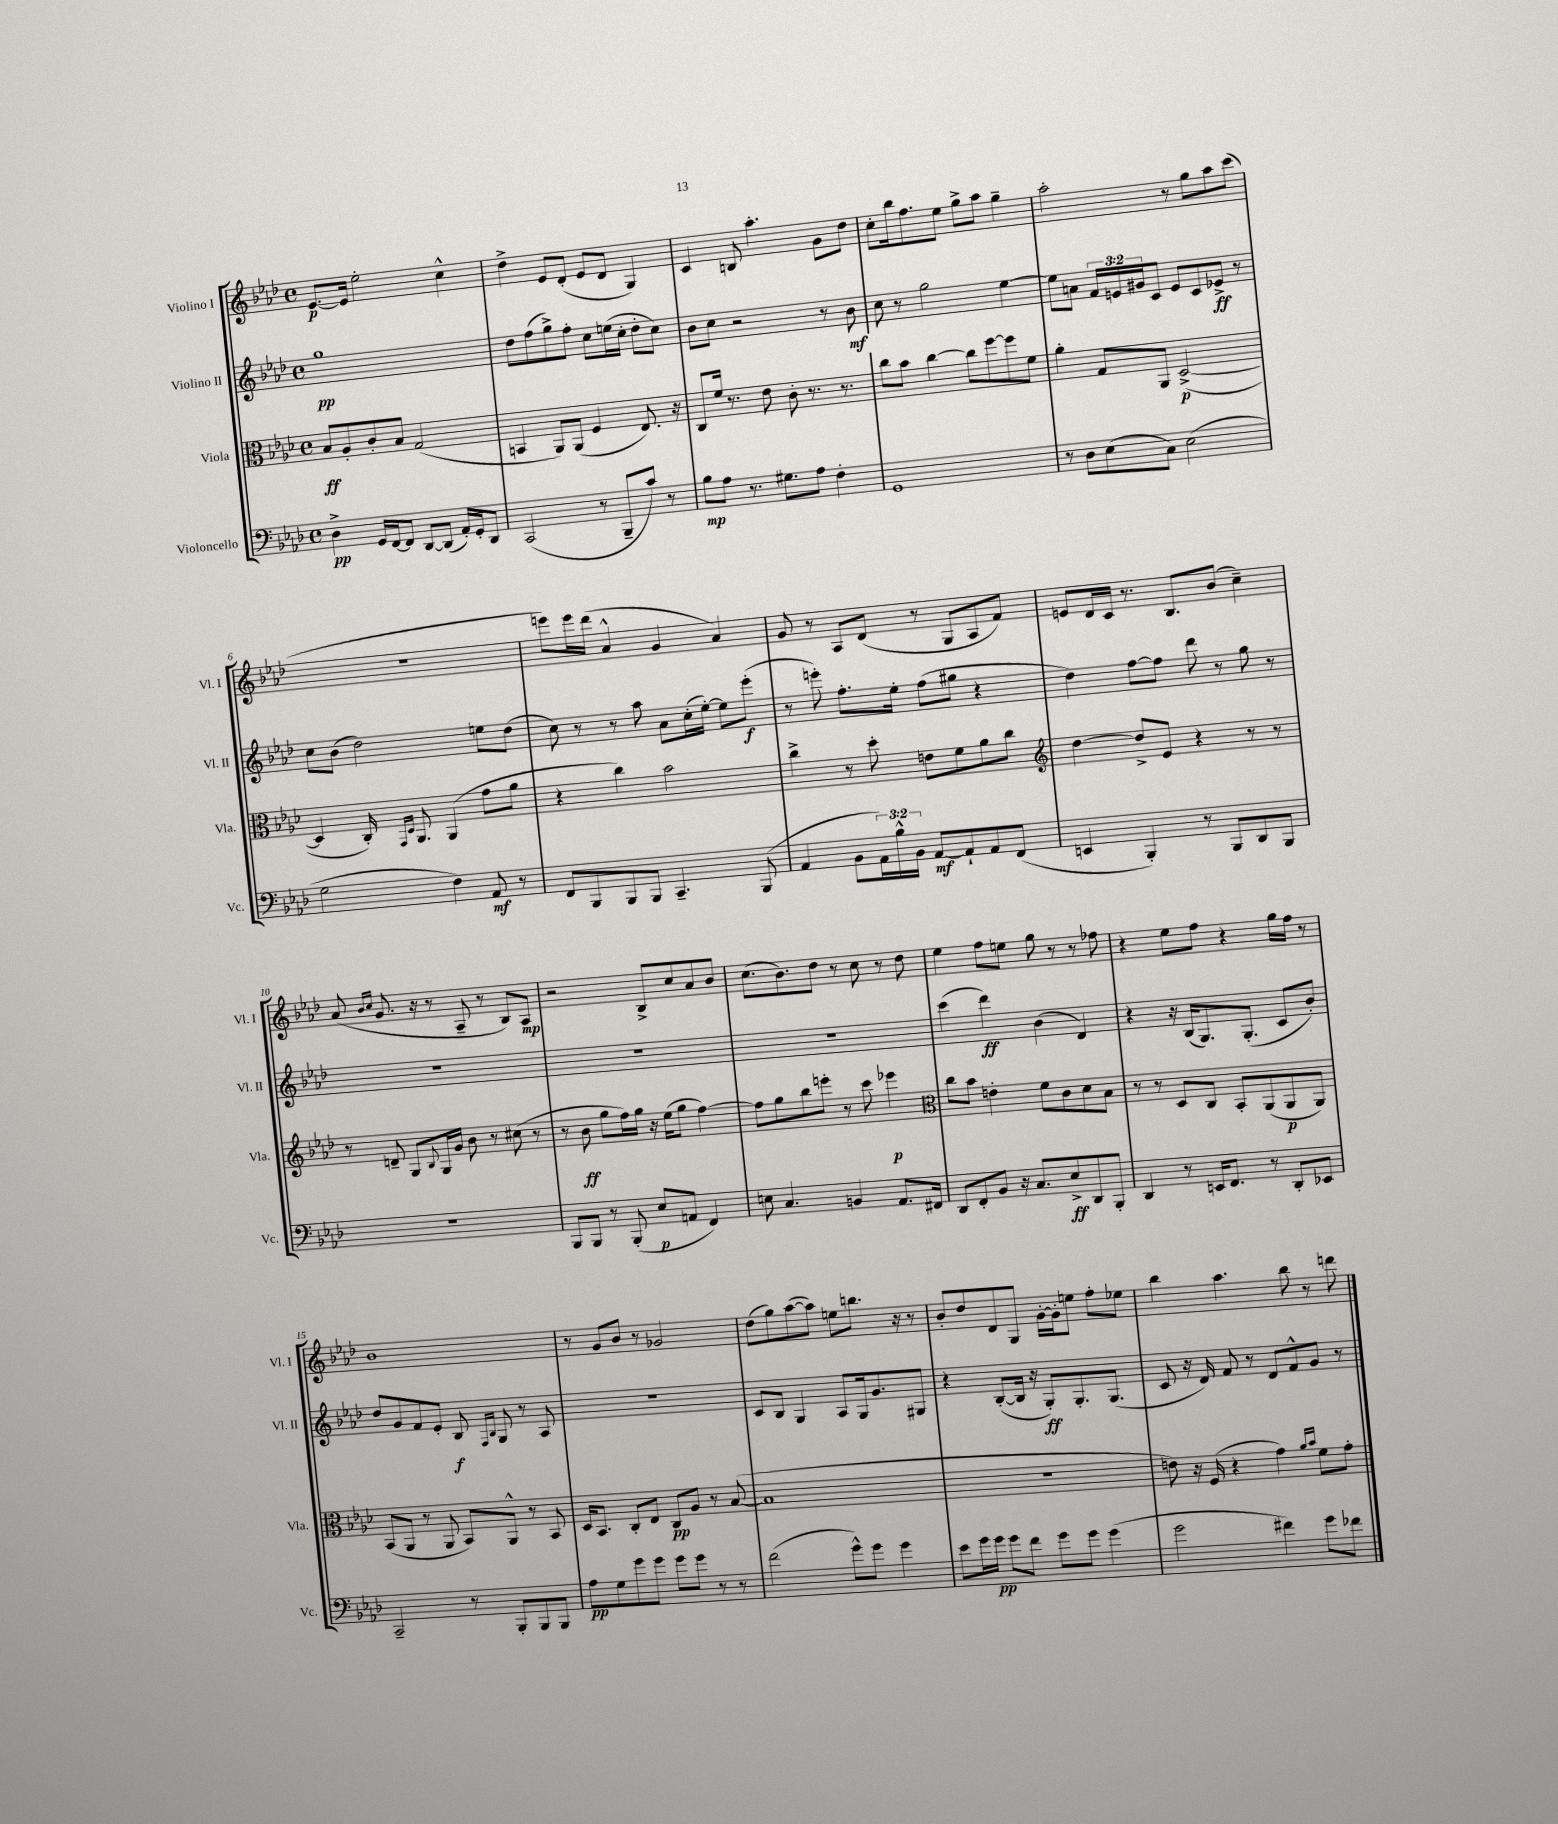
<<
\new StaffGroup <<
\new Staff = "s0" \with { instrumentName = "Violino I" shortInstrumentName = "Vl. I" } {
    \clef treble \key aes \major \defaultTimeSignature \time 4/4
    ees'8.~\p ees'16 ees''2-. c''4-^ |
    des''4-> ees'8 des'8-.( ees'8 des'8 g4) |
    c'4 b8 aes''4.-. g'8 des''8 |
    c''8-. bes''16 f''8. ees''8 g''8-> aes''8 g''4-- |
    aes''2-. r8 g''8 aes''8 c'''8( |
    R1 |
    e'''8) e'''16 des'''16( aes'4-^ g'4 aes'4) |
    g'8 r8 aes8 des'8( r8 g8 aes8 f'8) |
    e'8 des'16 c'16 r8. bes8. bes'8( c''4--) |
    aes'8( \grace { bes'16 c''16 } g'8. r16 r8 aes8-- r8 bes8) aes8\mp |
    r2 bes8-> c''8 aes'8 bes'8 |
    c''8.( bes'8.) des''8 r8 c''8 r8 des''8 |
    ees''4 f''8 e''8 g''8 r8 r8 fes''8 |
    r4 ees''8 f''8 r4 g''16 f''16 r8 |
    bes'1 |
    r8 g'8 bes'8 r8 ges'2 |
    des''8( g''8) aes''8~( aes''8) e''8 b''8. r16 r8 |
    bes'8-. des''8 des'8 g8 g'16~-. g'16-. e''8 f''8-. ees''8 |
    bes''4 aes''4. bes''8 r8 d'''8 \bar "|." |
}
\new Staff = "s1" \with { instrumentName = "Violino II" shortInstrumentName = "Vl. II" } {
    \clef treble \key aes \major \defaultTimeSignature \time 4/4 \override Staff.TupletNumber.text = #tuplet-number::calc-fraction-text
    g''1\pp |
    des''8 f''8( g''8->) f''8-. c''8 e''16( c''16-. des''8-. c''8) |
    bes'8 c''8 r2 r8 bes'8\mf |
    c''8 r8 g''2 ees''4~ |
    ees''8 a'8 \tuplet 3/2 { f'16 e'16 gis'16 } c'8 e'8 c'8 ees'8->\ff r8 |
    c''8 bes'8( des''2) e''8 des''8( |
    c''8) r8 r8 aes''8 aes'8 c''16-.( ees''16~-.) ees''8 ees'''8-.\f( |
    r8 e'''8-.) f''8.-. ees''16-. f''8( gis''8 r4 |
    des''4) f''8~ f''8 des'''8 r8 g''8 r8 |
    R1 |
    R1 |
    R1 |
    c'''4( des'''4\ff) bes'4( des'4) |
    r4 r16 bes16( g8.) g8.-.( c'8 bes'8-.) |
    des''8 g'8 f'8 ees'8-. bes8\f \grace { f16 bes16 } g8 r8 aes8 |
    R1 |
    c'8 bes8 g4 aes8 g16 g'8. gis8 |
    r4 bes8~-.( bes16 r16 g8-.\ff) g8.-. g8.( |
    c'8 r16 des'16) f'8 r8 des'8 f'8-^ g'8 r8 \bar "|." |
}
\new Staff = "s2" \with { instrumentName = "Viola" shortInstrumentName = "Vla." } {
    \clef alto \key aes \major \defaultTimeSignature \time 4/4
    bes8\ff aes8-. c'8-. bes8 g2( |
    b,4 aes,8) aes,8( f4 ees8.) r16 |
    c8 f'16 r8. ees'8 c'8-. r8. r8. |
    c''8 bes'8 c''4~ c''8 f''8~ f''8 f'8 |
    aes'4-. g8 aes,8 des2~->\p( |
    des4 c16-.) \grace { g,16 des16 } aes,8. aes,4( g'8 aes'8 |
    r4 c''4) bes'2 |
    c''4-> r8 des''8-. e'8 f'8 aes'8 c''8 |
    \clef treble des''4~ des''8-> ees'8 r4 r8 r8 |
    r8 d'8-- g8 \appoggiatura { bes8 } g16 g'16 bes'8 r8 cis''8( r8 |
    r8 bes'8\ff g''8 f''16) g''16 r16 ees''16( g''8 f''4~) |
    f''8 g''8 bes''8 e'''8-. r8 c'''8 ees'''4\p |
    \clef alto c''8 bes'8 e'4-. f'8 c'8 des'8 bes8 |
    r8 r8 des8 c8 bes,8-. aes,8( aes,8\p aes,8) |
    bes,8( aes,8 r8 aes,8 bes,8) aes,8-^ r8 bes,8 |
    des16 bes,8. c8-. ees8 c8\pp aes8 r8 bes8~( |
    bes1 |
    R1 |
    e'8) r16 f16( r4 g'4) \grace { aes'16 bes'16 } f'8 g'8-. \bar "|." |
}
\new Staff = "s3" \with { instrumentName = "Violoncello" shortInstrumentName = "Vc." } {
    \clef bass \key aes \major \defaultTimeSignature \time 4/4 \override Staff.TupletNumber.text = #tuplet-number::calc-fraction-text
    des4->\pp g,16 f,16~ f,8 des,8~ des,8( aes,16-.) g,16-. des,8 |
    c,2( r8 bes,,8-- c'8) r8 |
    bes8\mp aes8 r8. gis8. aes8 f4-. |
    g,1 |
    r8 des8 ees8( c8) ees2( |
    g2 f4) aes,8\mf r8 |
    f,8 bes,,8 bes,,8 bes,,8 c,4.-- bes,,8( |
    aes,4 bes,8 \tuplet 3/2 { aes,16) bes16-^ bes,16 } aes,8~\mf aes,8-! aes,8 f,8( |
    e,4 bes,,4-.) r8 bes,,8 des,8 bes,,8 |
    R1 |
    bes,,8 bes,,8 r8 bes,,8-.( ees8\p a,8 f,4) |
    e8 c4. b,4 aes,8. fis,16 |
    des,8 f,8-. bes,8 r16 c8. ees8->\ff des,8 bes,,8-. |
    des,4 r8 e,16 f,8. r8 des,8-. ees,8 |
    c,2-- r8 bes,,8-. bes,,8 bes,,8 |
    aes8\pp g8 g'8 g'8 g'8 g'8 r8 r8 |
    f'2( g'8-^) g'8 g'4 |
    ees'8 g'16 g'16\pp g'8 f'8 g'8 g'8 g'4( |
    g'2 fis'4) g'8 fes'8 \bar "|." |
}
>>
>>
